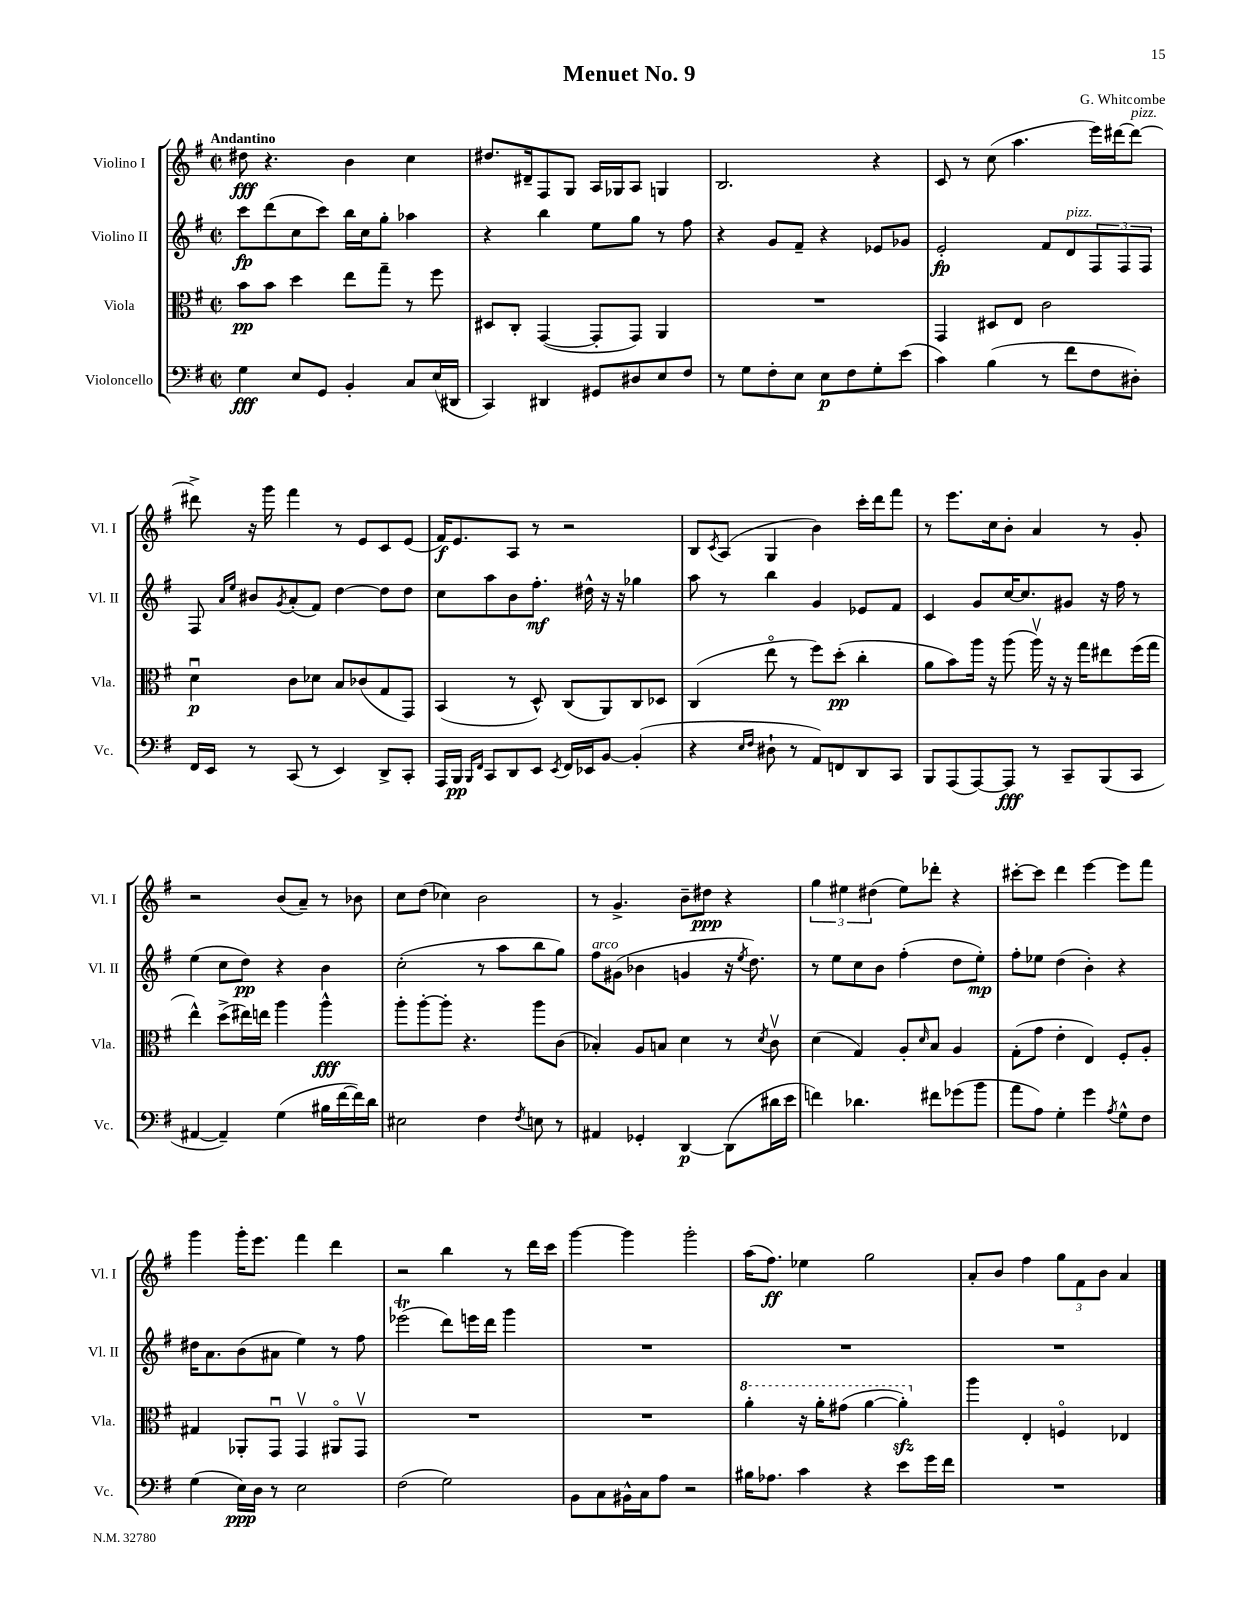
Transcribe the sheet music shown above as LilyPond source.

\header { title = "Menuet No. 9" composer = "G. Whitcombe" }
<<
\new StaffGroup <<
\new Staff = "s0" \with { instrumentName = "Violino I" shortInstrumentName = "Vl. I" } {
    \clef treble \key g \major \defaultTimeSignature \time 2/2 \tempo "Andantino"
    dis''8\fff r4. b'4 c''4 |
    dis''8. dis'16-- fis8 g8 a16 ges16 a8 g4 |
    b2. r4 |
    c'8 r8 c''8( a''4. e'''16) dis'''16~ dis'''8~^\markup { \italic "pizz." } |
    dis'''8-> r16 g'''16 fis'''4 r8 e'8 c'8 e'8( |
    fis'16\f) e'8. a8 r8 r2 |
    b8 \acciaccatura { c'8 } a8( g4 b'4) c'''16-. d'''16 fis'''8 |
    r8 e'''8. c''16 b'8-. a'4 r8 g'8-. |
    r2 b'8( a'8--) r8 bes'8 |
    c''8 d''8( ces''4) b'2 |
    r8 g'4.-> b'8-- dis''8\ppp r4 |
    \tuplet 3/2 { g''4 eis''4 dis''4( } eis''8) des'''8-. r4 |
    cis'''8~-. cis'''8 d'''4 e'''4~ e'''8 fis'''8 |
    g'''4 g'''16-. e'''8. fis'''4 d'''4 |
    r2 b''4 r8 d'''16 c'''16 |
    g'''4~ g'''4 g'''2-. |
    a''16( fis''8.\ff) ees''4 g''2 |
    a'8-. b'8 fis''4 \tuplet 3/2 { g''8 fis'8 b'8 } a'4 \bar "|." |
}
\new Staff = "s1" \with { instrumentName = "Violino II" shortInstrumentName = "Vl. II" } {
    \clef treble \key g \major \defaultTimeSignature \time 2/2
    c'''8\fp d'''8( c''8 c'''8) b''16 c''16 g''8-. aes''4 |
    r4 b''4 e''8 g''8 r8 fis''8 |
    r4 g'8 fis'8-- r4 ees'8 ges'8 |
    e'2-.\fp fis'8 d'8^\markup { \italic "pizz." } \tuplet 3/2 { fis8 fis8 fis8 } |
    fis8 \grace { a'16 e''16 } bis'8 \acciaccatura { g'8 } a'8-.( fis'8) d''4~ d''8 d''8 |
    c''8 a''8 b'8 fis''8.-.\mf dis''16-^ r16 r16 ges''4 |
    a''8 r8 b''4 g'4 ees'8 fis'8 |
    c'4 g'8 c''16~ c''8. gis'8 r16 fis''16 r8 |
    e''4( c''8 d''8\pp) r4 b'4 |
    c''2-.( r8 a''8 b''8 g''8) |
    fis''8^\markup { \italic "arco" } gis'8( bes'4 g'4 r16 \acciaccatura { e''8 } d''8.) |
    r8 e''8 c''8 b'8 fis''4-.( d''8 e''8-.\mp) |
    fis''8-. ees''8 d''4( b'4-.) r4 |
    dis''16 a'8. b'8( ais'8 e''4) r8 fis''8 |
    ees'''2\trill( d'''8) e'''16 d'''16 g'''4 |
    R1 |
    R1 |
    R1 \bar "|." |
}
\new Staff = "s2" \with { instrumentName = "Viola" shortInstrumentName = "Vla." } {
    \clef alto \key g \major \defaultTimeSignature \time 2/2
    b'8\pp b'8 d''4 e''8 g''8-- r8 fis''8 |
    dis8 c8-. g,4~( g,8-. g,8) a,4 |
    R1 |
    g,4 dis8 e8 c'2 |
    d'4\downbow\p c'8 des'8 b8 ces'8( g8 g,8) |
    b,4( r8 d8-^) c8( a,8) c8 des8 |
    c4( e''8\flageolet r8 fis''8) d''8-.\pp( c''4-. |
    a'8 b'8) a''16 r16 a''8( a''16\upbow) r16 r16 g''16 eis''8 fis''16( g''16 |
    e''4-^) d''8->( eis''16) e''16 a''4 a''4-^\fff |
    a''8-. a''8~-. a''8-. r4. a''8 c'8( |
    bes4-.) a8 b8 d'4 r8 \acciaccatura { d'8 } c'8\upbow |
    d'4( g4) a8-. \grace { d'16 } b8 a4 |
    g8-.( g'8 e'4-. e4) fis8-. a8-. |
    gis4 aes,8-. g,8\downbow g,4\upbow ais,8\flageolet g,8\upbow |
    R1 |
    R1 |
    \ottava #1 a''4-. r16 a''16-. gis''8( a''4~ a''4-.\sfz) \ottava #0 |
    a''4 e4-. f4\flageolet ees4 \bar "|." |
}
\new Staff = "s3" \with { instrumentName = "Violoncello" shortInstrumentName = "Vc." } {
    \clef bass \key g \major \defaultTimeSignature \time 2/2
    g4\fff e8 g,8 b,4-. c8 e16( dis,16 |
    c,4) dis,4 gis,8 dis8 e8 fis8 |
    r8 g8 fis8-. e8 e8\p fis8 g8-. e'8( |
    c'4) b4( r8 fis'8 fis8 dis8-.) |
    fis,16 e,16 r8 c,8( r8 e,4) d,8-> c,8-. |
    a,,16 b,,16\pp \grace { b,,16 fis,16 } c,8 d,8 e,8 \acciaccatura { e,8 } fis,16 ees,16 b,8~ b,4-.( |
    r4 \grace { e16 fis16 } dis8-! r8 a,8) f,8 d,8 c,8 |
    b,,8 a,,8( a,,8~) a,,8\fff r8 c,8-- b,,8( c,8 |
    ais,4~ ais,4--) g4( bis16 fis'16~ fis'16) d'16 |
    eis2 fis4 \acciaccatura { fis8 } e8 r8 |
    ais,4 ges,4-. d,4~\p d,8( dis'16 e'16 |
    f'4) des'4. fis'8 ges'8( b'8 |
    a'8 a8) g4-. g'4 \acciaccatura { a8 } g8-^ fis8 |
    g4( e16\ppp) d16 r8 e2 |
    fis2( g2) |
    b,8 c8 bis,16-^ c16 a8 r2 |
    bis16 aes8. c'4 r4 e'8 g'16 fis'16 |
    R1 \bar "|." |
}
>>
>>
\layout { \context { \Score \remove "Bar_number_engraver" } }
